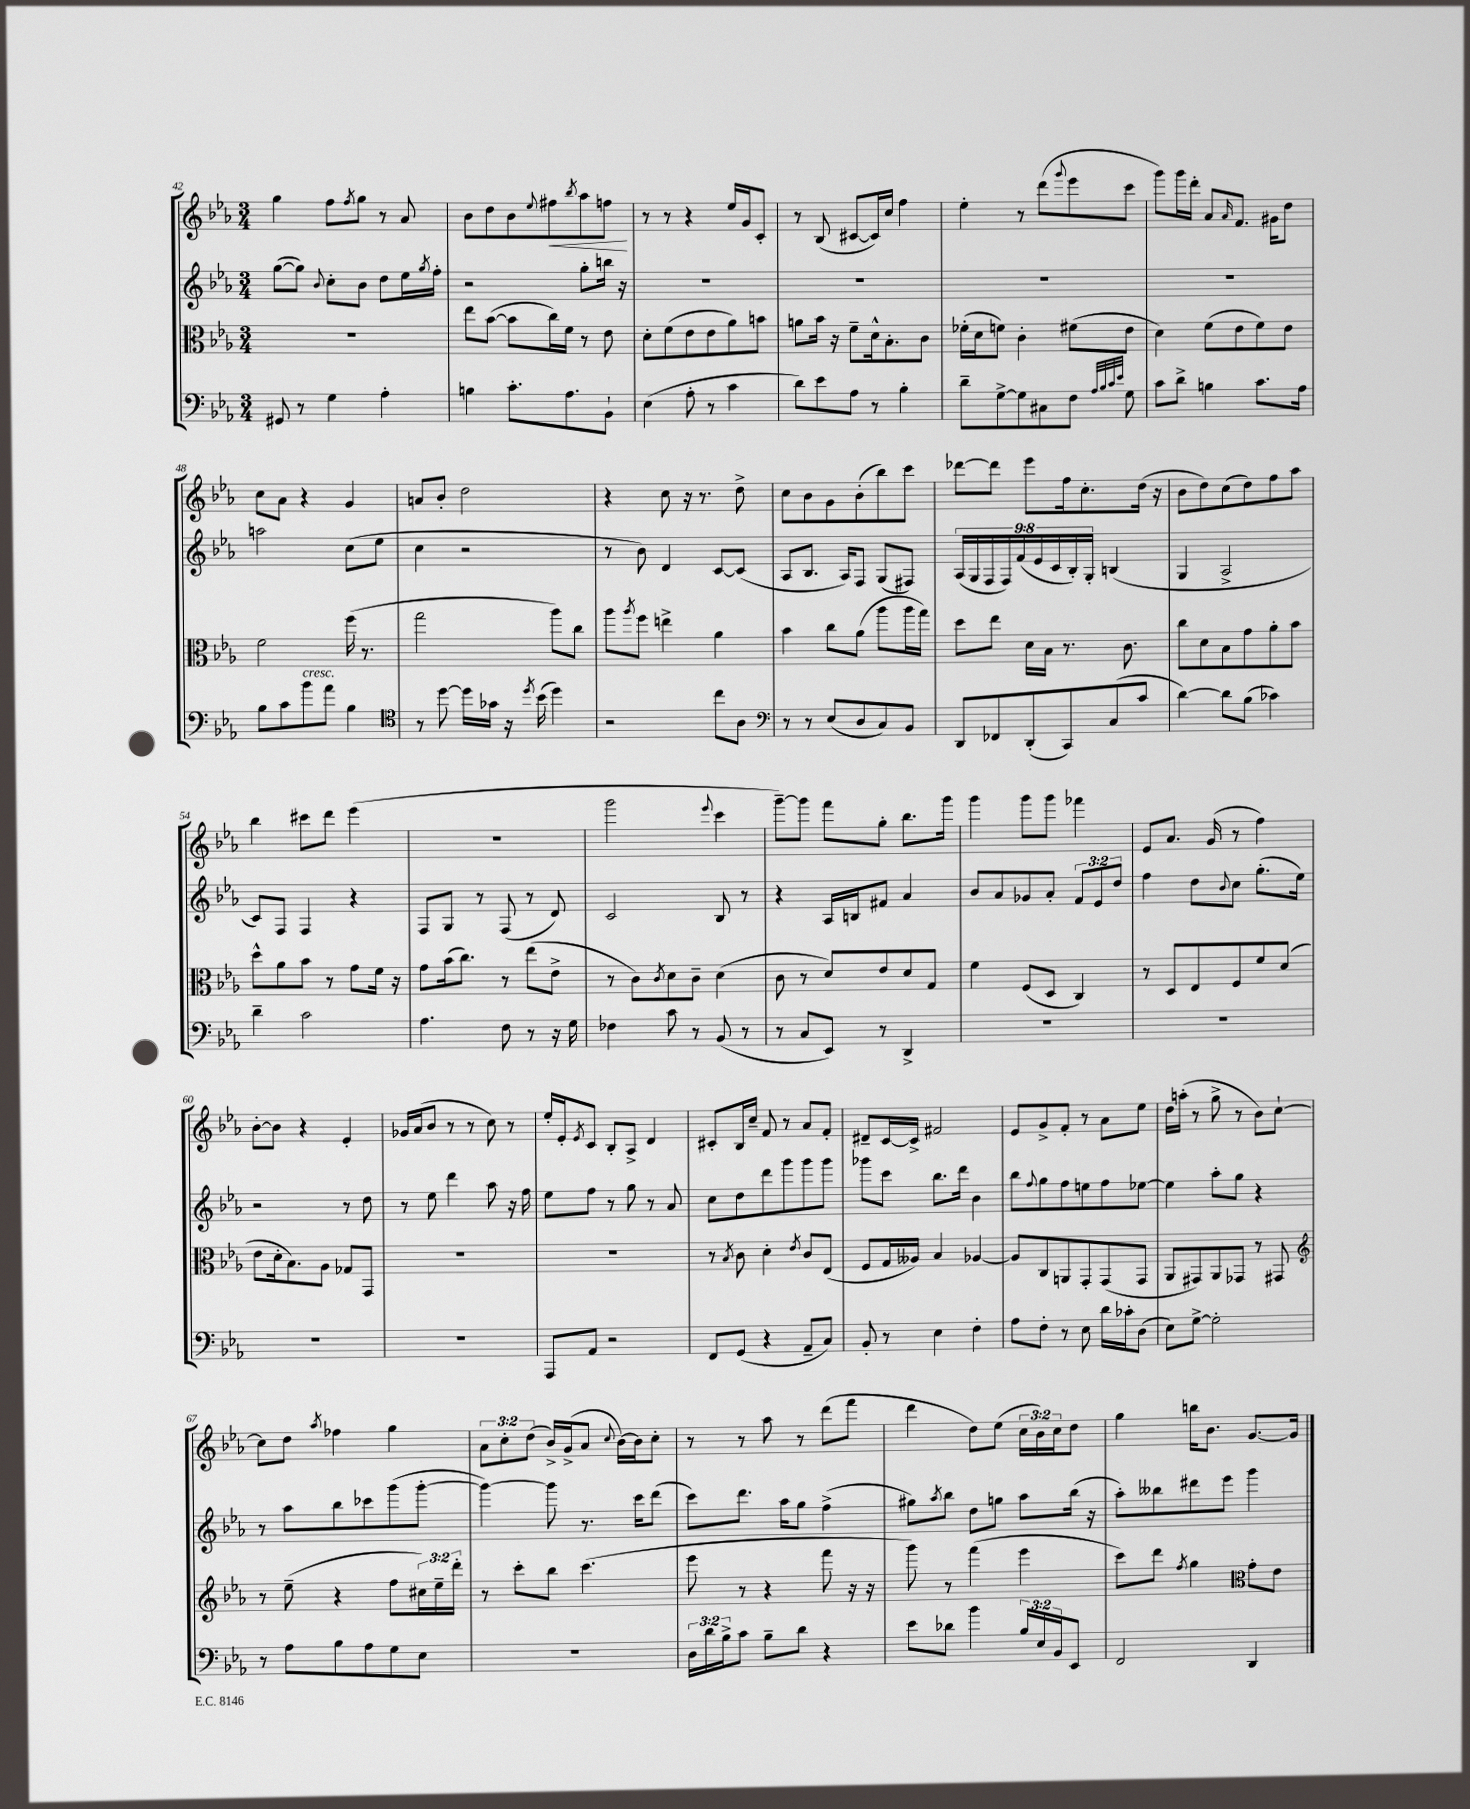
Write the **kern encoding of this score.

**kern	**kern	**kern	**kern	**dynam
*part4	*part3	*part2	*part1	*part1
*staff4	*staff3	*staff2	*staff1	*staff1
*clefF4	*clefC3	*clefG2	*clefG2	*
*k[b-e-a-]	*k[b-e-a-]	*k[b-e-a-]	*k[b-e-a-]	*
*M3/4	*M3/4	*M3/4	*M3/4	*
=42	=42	=42	=42	=42
8GG#X/	2.r	([8gg\L	4gg\	.
8r	.	8gg\J])	.	.
.	.	8qqb-/	.	.
4G\	.	8cc'\L	8ff\L	.
.	.	.	8qff/	.
.	.	8b-\J	8gg\J	.
4A-'\	.	8dd\L	8r	.
.	.	16ee-\L	8a-/	.
.	.	8qgg/	.	.
.	.	16ff'\JJ	.	.
=43	=43	=43	=43	=43
4Bn\	8ee-\L	2r	8b-\L	.
.	([8b-\J	.	8dd\	.
8.c'\L	8b-\L]	.	8b-\	.
.	.	.	8qqee-/	.
!	!	!	!	!LO:HP:b
.	16cc\L)	.	8ff#X\	<
8.A-\	16f\JJ	.	.	.
.	.	.	8qbb-/	.
.	8r	8gg'\L	8aa-\	.
8BB-`\J	8e-\	16bbn\Jk	8ffn\J	.
.	.	16r	.	.
.	.	.	.	[
=44	=44	=44	=44	=44
(4E-\	8d'\L	2.r	8r	.
.	(8f\	.	8r	.
8A-'\	8e-\	.	4r	.
8r	8e-\	.	.	.
4c\	8a-\)	.	16ee-/LL	.
.	.	.	16g/J	.
.	8bn\J	.	8c'/J	.
=45	=45	=45	=45	=45
8d\L)	8an\L	2.r	8r	.
8e-\	16b-\Jk	.	(8B-/	.
.	16r	.	.	.
8A-\J	8f~\L	.	[8c#X/L	.
8r	16d^^\k	.	16c#/L])	.
.	8.B-'\	.	16cc/JJ	.
4B-'\	.	.	4ff\	.
.	8c\J	.	.	.
=46	=46	=46	=46	=46
8d~\L	(16f-X'\LL	2.r	4ee-'\	.
.	16d\J	.	.	.
[8G^\	8fn\J)	.	.	.
8G\]	4c'\	.	8r	.
8C#X\	.	.	(8ddd\L	.
.	.	.	8qqggg/	.
8F\J	(8f#X\L	.	8eee-\	.
32qqA-/LLL	.	.	.	.
32qqB-/	.	.	.	.
32qqc/	.	.	.	.
32qqe-/JJJ	.	.	.	.
8G\	8e-\J	.	8ccc\J	.
=47	=47	=47	=47	=47
8c\L	4d\)	2.r	8ggg\L)	.
8d^\J	.	.	16ggg\L	.
.	.	.	16ddd'\JJ	.
4Bn\	(8f\L	.	8a-/L	.
.	.	.	16qqa-/	.
.	8e-\	.	8.f/J	.
8.c\L	8f\)	.	.	.
.	.	.	16g#X\KL	.
.	8e-\J	.	8dd\J	.
16A-\Jk	.	.	.	.
!!LO:LB:g=z
=48	=48	=48	=48	=48
8B-\L	2f\	2aan\	8cc\L	.
8c\	.	.	8a-\J	.
!LO:TX:a:i:t=cresc.	!	!	!	!
8b-\	.	.	4r	.
8a-\J	.	.	.	.
4B-\	(16ff\	(8cc\L	4g/	.
.	8.r	.	.	.
.	.	8ee-\J	.	.
=49	=49	=49	=49	=49
*clefC4	*	*	*	*
8r	2gg\	4cc\	8an/L	.
[8dd\	.	.	8b-'/J	.
16dd\LL]	.	2r	2dd\	.
16g-X\JJ	.	.	.	.
16r	.	.	.	.
8qdd/	.	.	.	.
(16b-\	.	.	.	.
4dd\)	8aa-\L)	.	.	.
.	8cc\J	.	.	.
=50	=50	=50	=50	=50
2r	8aa-\L	8r	4r	.
.	8qaa-/	.	.	.
.	8ff\J	8b-\)	.	.
.	4een^\	4d/	8cc\	.
.	.	.	16r	.
.	.	.	8.r	.
8cc\L	4a-\	[8c/L	.	.
8A-\J	.	(8c/J]	8dd^\	.
=51	=51	=51	=51	=51
*clefF4	*	*	*	*
8r	4b-\	8A-/L	8cc\L	.
8r	.	8.B-/J	8b-\	.
(8E-/L	8cc\L	.	8g\	.
.	.	16A-/KL)	.	.
8D/	(8a-\J	8F/J	(8b-'\	.
8C/)	8aa-\L	(8G/L	8bb-\)	.
8BB-/J	16aa-\L	8F#X/J)	8ccc\J	.
.	16gg\JJ)	.	.	.
=52	=52	=52	=52	=52
8DD/L	8dd\L	(18A-/LL	[8ddd-X\L	.
.	.	18G/	.	.
.	.	18F/	.	.
8FF-X/	8ee-\J	.	8ddd-\J]	.
.	.	18F/)	.	.
.	.	(18f/	.	.
(8DD'/	16d\LL	.	8eee-\L	.
.	.	18e-/	.	.
.	16B-\JJ	.	.	.
.	.	18c/	.	.
8CC/)	8.r	.	16ff\k	.
.	.	18B-'/)	.	.
.	.	.	8.cc'\	.
.	.	18G'/JJ	.	.
(8C/	.	(4Bn/	.	.
.	8.c\	.	.	.
8c/J	.	.	(16dd\Jk	.
.	.	.	16r	.
=53	=53	=53	=53	=53
[4d\)	8cc\L	4G/	8b-\L	.
.	8d\	.	8dd\)	.
8d\L]	8B-\	2A-^/	(8cc\	.
(8B-\J	8g\	.	8dd\)	.
4c-X\)	8a-'\	.	8ff\	.
.	8b-\J	.	8aa-\J	.
!!LO:LB:g=z
=54	=54	=54	=54	=54
4d~\	8dd^^\L	8c/L)	4bb-\	.
.	8a-\	8F/J	.	.
2c\	8b-\J	4F/	8ccc#X\L	.
.	8r	.	8ddd\J	.
.	8g\L	4r	(4eee-\	.
.	16f\Jk	.	.	.
.	16r	.	.	.
=55	=55	=55	=55	=55
4.A-\	8g\L	8F/L	2.r	.
.	(16b-\k	8G/J	.	.
.	8.cc\J)	.	.	.
.	.	8r	.	.
8F\	8r	(8F/	.	.
8r	(8ee-\L	8r	.	.
16r	8e-^\J	8d/)	.	.
16G\	.	.	.	.
=56	=56	=56	=56	=56
4F-X\	8r	2c/	2ggg\	.
.	8c\L)	.	.	.
.	8qc/	.	.	.
8c\	8d\	.	.	.
8r	8c~\J	.	.	.
.	.	.	8qqeee-/	.
(8BB-/	(4d\	8B-/	4ccc\	.
8r	.	8r	.	.
=57	=57	=57	=57	=57
8r	8c\	4r	[8ggg~\L)	.
8C/L	8r	.	8ggg\J]	.
8EE-/J)	8d/L)	16A-/LL	8fff\L	.
.	.	16Bn/J	.	.
8r	8e-/	8f#X/J	8gg'\J	.
4DD^/	8d/	4a-/	8.bb-\L	.
.	8G/J	.	.	.
.	.	.	16ggg\Jk	.
=58	=58	=58	=58	=58
2.r	4f\	8b-/L	4ggg\	.
.	.	8a-/	.	.
.	(8F/L	8g-X/	8ggg\L	.
.	8D/J	8a-'/J	8ggg\J	.
.	4C/)	12f/L	4fff-X\	.
.	.	12e-/	.	.
.	.	12dd/J	.	.
=59	=59	=59	=59	=59
2.r	8r	4ff\	8e-/L	.
.	8D/L	.	8.a-/J	.
.	8E-/	8dd\L	.	.
.	.	.	(16g/	.
.	.	8qqb-/	.	.
.	8F/	8cc\J	8r	.
.	8f/	(8.gg'\L	4ff\)	.
.	(8d/J	.	.	.
.	.	16ee-\Jk)	.	.
!!LO:LB:g=z
=60	=60	=60	=60	=60
2.r	8e-\L	2r	[8b-'\L	.
.	16d'\k	.	8b-\J]	.
.	8.B-\)	.	.	.
.	.	.	4r	.
.	8A-\J	.	.	.
.	8G-X/L	8r	4e-'/	.
.	8GG/J	8dd\	.	.
=61	=61	=61	=61	=61
2.r	2.r	8r	16g-X/LL	.
.	.	.	(16a-/J	.
.	.	8ee-\	8b-/J	.
.	.	4ddd\	8r	.
.	.	.	8r	.
.	.	8aa-\	8cc\)	.
.	.	16r	8r	.
.	.	16ff\	.	.
=62	=62	=62	=62	=62
8AAA-/L	2.r	8ee-\L	16ee-'/LL	.
.	.	.	16e-'/J	.
.	.	.	8qe-/	.
8AA-/J	.	8ff\J	8c/J	.
2r	.	8r	8B-'/L	.
.	.	8gg\	8A-^/J	.
.	.	8r	4d/	.
.	.	8a-/	.	.
=63	=63	=63	=63	=63
8FF/L	8r	8cc\L	8c#X'/L	.
.	8qB-/	.	.	.
(8GG/J	8c\	8dd\	16B-/L	.
.	.	.	16cc~/JJ	.
4r	4d'\	8ddd\	8f/	.
.	.	8ggg\	8r	.
.	8qe-/	.	.	.
8AA-~/L	8c/L	8ggg\	8a-/L	.
8C/J)	(8E-/J	8ggg\J	8f'/J	.
=64	=64	=64	=64	=64
8BB-'/	8F/L	8ggg-X\L	8d#X~/L	.
8r	16G/L	8ccc\J	[16c/L	.
.	16A--X/JJ)	.	16c^/JJ]	.
4E-\	4B-/	8.bb-\L	2f#X/	.
.	.	16ddd\Jk	.	.
4F'\	[4A-X/	4b-\	.	.
=65	=65	=65	=65	=65
8A-\L	8A-/L]	8bb-\L	8e-/L	.
.	.	8qqff/	.	.
8F'\J	8C/	8gg\	8g^/	.
8r	8AAn/	8ff\	8f'/J	.
8E-\	8GG'/	8een\	8r	.
16d\LL	(8GG/	8ff\	8a-\L	.
16c-X'\J	.	.	.	.
(8D\J	8GG/J	[8ee-X\J	8ee-\J	.
=66	=66	=66	=66	=66
8E-\L)	8AA-/L	4ee-\]	16dd\LL	.
.	.	.	(16aan'\JJ	.
[8G^\J	8GG#X/)	.	8r	.
2G'\]	8AA-/	8aa-'\L	8gg^\	.
.	8GG-X/J	8gg\J	8r	.
.	8r	4r	8b-\L)	.
.	8GG#X/	.	[8cc`\J	.
!!LO:LB:g=z
=67	=67	=67	=67	=67
*	*clefG2	*	*	*
8r	8r	8r	8cc\L]	.
8A-\L	(8ee-~\	8aa-\L	8dd\J	.
.	.	.	8qaa-/	.
8B-\	4r	8bb-\	4ff-X\	.
8A-\	.	8ccc-X\	.	.
8G\	8ff\L	(8ggg\	4gg\	.
8E-\J	24cc#X\L)	[8ggg'\J	.	.
.	24ee-~\	.	.	.
.	24ddd'\JJ	.	.	.
=68	=68	=68	=68	=68
2.r	8r	4ggg\_)	12a-\L	.
.	.	.	12cc'\	.
.	8ccc'\L	.	.	.
.	.	.	(12dd\J	.
.	8bb-\J	8ggg\]	16b-^/LL)	.
.	.	.	(16g^/J	.
.	(4.ccc\	8.r	8a-/J	.
.	.	.	8qqcc/	.
.	.	.	[16b-\LL)	.
.	.	16ccc\KL	16b-\J]	.
.	.	(8ddd\J	8cc'\J	.
=69	=69	=69	=69	=69
24D\LL	8eee-\	8ccc\L)	8r	.
24d\	.	.	.	.
24B-^\J	.	.	.	.
8c\J	8r	8.ddd\J	8r	.
8B-~\L	4r	.	8aa-\	.
.	.	16aa-\KL	.	.
8d\J	.	8gg\J	8r	.
4r	8fff\	(4ff^\	(8ddd\L	.
.	16r	.	8fff\J	.
.	16r	.	.	.
=70	=70	=70	=70	=70
8e-\L	8ggg\)	8gg#X\L)	4ddd\	.
.	.	8qaa-/	.	.
8d-X\J	8r	8bb-\J	.	.
4b-\	(4fff\	8dd\L	8dd\L)	.
.	.	8ggn\J	(8ee-\J	.
24B-/LL	4eee-\	8aa-\L	24cc\LL	.
24E-/	.	.	24b-\)	.
24BB-/J	.	.	24cc\J	.
8EE-/J	.	(16bb-\Jk	8dd\J	.
.	.	16r	.	.
=71	=71	=71	=71	=71
2FF/	8ccc\L)	8aa-'\L)	4gg\	.
.	8ddd\J	8bb--X\	.	.
.	8qff/	.	.	.
.	4gg\	8ddd#X\	16bbn\KL	.
.	.	.	8.b-\J	.
.	.	8eee-\J	.	.
*	*clefC3	*	*	*
4DD/	8g'\L	4ggg\	[8.g/L	.
.	8e-\J	.	.	.
.	.	.	16g/Jk]	.
==	==	==	==	==
*-	*-	*-	*-	*-
